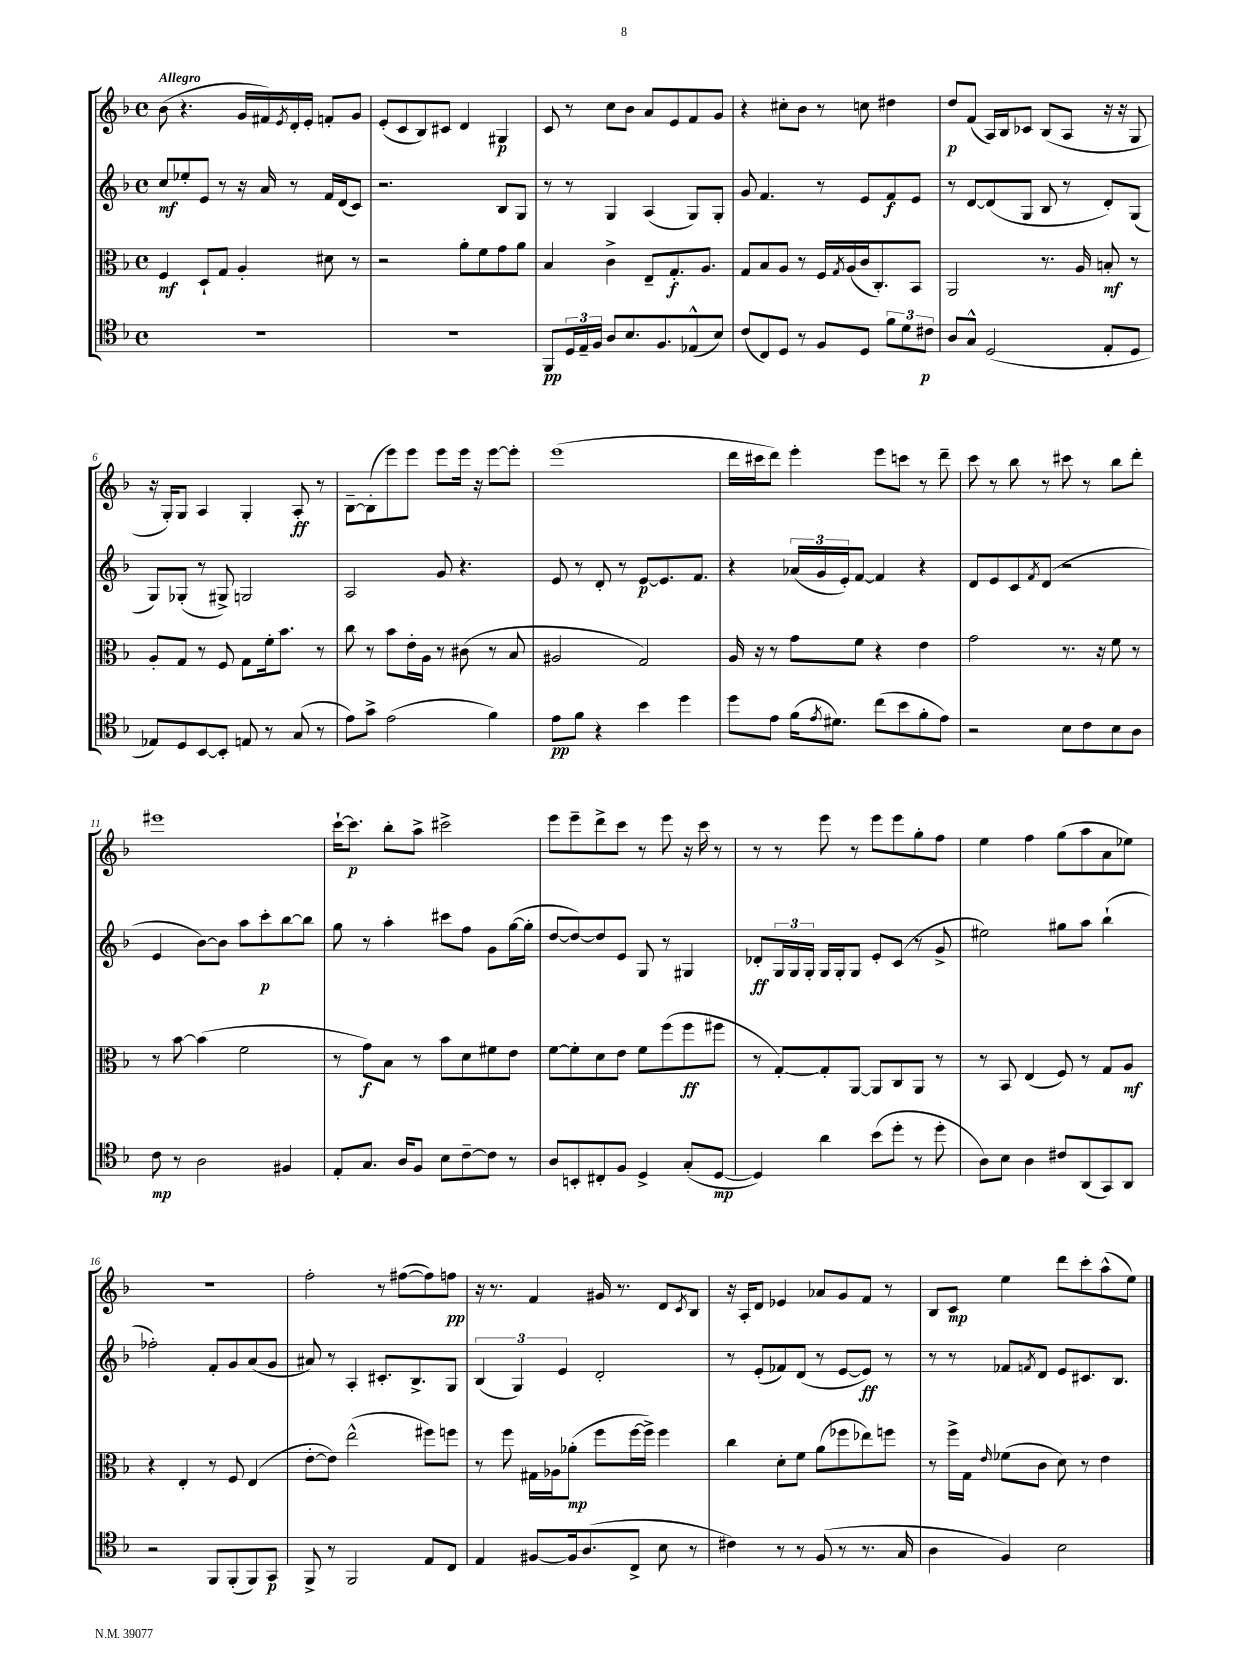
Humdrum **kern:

**kern	**dynam	**kern	**dynam	**kern	**dynam	**kern	**dynam
*part4	*part4	*part3	*part3	*part2	*part2	*part1	*part1
*staff4	*staff4	*staff3	*staff3	*staff2	*staff2	*staff1	*staff1
*clefC4	*	*clefC3	*	*clefG2	*	*clefG2	*
*k[b-]	*	*k[b-]	*	*k[b-]	*	*k[b-]	*
*M4/4	*	*M4/4	*	*M4/4	*	*M4/4	*
*met(c)	*	*met(c)	*	*met(c)	*	*met(c)	*
=1	=1	=1	=1	=1	=1	=1	=1
!	!	!	!	!	!	!LO:TX:a:B:t=Allegro	!
1r	.	4F/	mf	8cc/L	mf	(8b-\	.
.	.	.	.	8ee-X'/	.	4.r	.
.	.	8D`/L	.	8e/J	.	.	.
.	.	8G/J	.	8r	.	.	.
.	.	4A'/	.	16r	.	16g/LL	.
.	.	.	.	16a/	.	16f#X/)	.
.	.	.	.	.	.	8qe/	.
.	.	.	.	8r	.	16d'/	.
.	.	.	.	.	.	16e'/JJ	.
.	.	8d#X\	.	16f/LL	.	8fn'/L	.
.	.	.	.	(16d/J	.	.	.
.	.	8r	.	8c/J)	.	8g/J	.
=2	=2	=2	=2	=2	=2	=2	=2
1r	.	2r	.	2.r	.	(8e'/L	.
.	.	.	.	.	.	8c/	.
.	.	.	.	.	.	8B-/)	.
.	.	.	.	.	.	8c#X/J	.
.	.	8a'\L	.	.	.	4d/	.
.	.	8f\	.	.	.	.	.
.	.	8g\	.	8B-/L	.	4G#X/	p
.	.	8a\J	.	8G/J	.	.	.
=3	=3	=3	=3	=3	=3	=3	=3
8FF/L	pp	4B-/	.	8r	.	8c/	.
24D/L	.	.	.	8r	.	8r	.
24E~/	.	.	.	.	.	.	.
24F/JJ	.	.	.	.	.	.	.
8A/L	.	4c^\	.	4G/	.	8cc\L	.
8.B-/	.	.	.	.	.	8b-\J	.
.	.	8E~/L	.	(4A/	.	8a/L	.
8.F/	.	.	.	.	.	.	.
.	.	8.G'/	f	.	.	8e/	.
(8E-X^^/	.	.	.	8G/L)	.	8f/	.
.	.	8.A/J	.	.	.	.	.
8B-/J)	.	.	.	8G'/J	.	8g/J	.
=4	=4	=4	=4	=4	=4	=4	=4
(8c/L	.	8G/L	.	8g/	.	4r	.
8C/)	.	8B-/	.	4.f/	.	.	.
8D/J	.	8A/J	.	.	.	8cc#X'\L	.
8r	.	8r	.	.	.	8b-\J	.
8F/L	.	16F/LL	.	8r	.	8r	.
.	.	8qG/	.	.	.	.	.
.	.	(16A/	.	.	.	.	.
8D/J	.	16c/J	.	8e/L	.	8ccn\	.
.	.	8.C'/)	.	.	.	.	.
12f\L	.	.	.	8f/	f	4dd#X\	.
12d\	.	.	.	.	.	.	.
.	.	8BB-/J	.	8e/J	.	.	.
12c#X\J	p	.	.	.	.	.	.
=5	=5	=5	=5	=5	=5	=5	=5
8A/L	.	2AA/	.	8r	.	8dd/L	p
8G^^/J	.	.	.	[8d/L	.	(8f/J	.
(2D/	.	.	.	(8d/]	.	16A/LL)	.
.	.	.	.	.	.	16B-/J	.
.	.	.	.	8G/J	.	8c-X/J	.
.	.	8.r	.	8B-/	.	(8B-/L	.
.	.	.	.	8r	.	8A/J	.
.	.	16A/	.	.	.	.	.
8E'/L	.	8Bn'/	mf	8d'/L)	.	16r	.
.	.	.	.	.	.	16r	.
8D/J	.	8r	.	(8G/J	.	8G/	.
!!LO:LB:g=z
=6	=6	=6	=6	=6	=6	=6	=6
8E-X/L)	.	8A'/L	.	8G/L)	.	16r	.
.	.	.	.	.	.	16G'/KL)	.
8D/	.	8G/J	.	(8G-X'/J	.	8G/J	.
[8BB-/	.	8r	.	8r	.	4A/	.
8BB-'/J]	.	8F/	.	8G#X^/)	.	.	.
8En/	.	8G\L	.	2Gn/	.	4G'/	.
8r	.	16f'\k	.	.	.	.	.
.	.	8.b-\J	.	.	.	.	.
(8G/	.	.	.	.	.	8A'/	ff
8r	.	8r	.	.	.	8r	.
=7	=7	=7	=7	=7	=7	=7	=7
8e\L)	.	8cc\	.	2A/	.	[8B-~\L	.
8g^\J	.	8r	.	.	.	(8B-'\]	.
(2e\	.	8b-\L	.	.	.	8eee\)	.
.	.	16e'\L	.	.	.	8eee\J	.
.	.	16A\JJ	.	.	.	.	.
.	.	8r	.	8g/	.	8eee\L	.
.	.	(8c#X\	.	4.r	.	16eee\Jk	.
.	.	.	.	.	.	16r	.
4f\)	.	8r	.	.	.	[8eee\L	.
.	.	8B-/	.	.	.	8eee'\J]	.
=8	=8	=8	=8	=8	=8	=8	=8
8e\L	pp	2A#X/	.	8e/	.	(1eee	.
8f\J	.	.	.	8r	.	.	.
4r	.	.	.	8d'/	.	.	.
.	.	.	.	8r	.	.	.
4b-\	.	2G/)	.	[8e/L	p	.	.
.	.	.	.	8.e/]	.	.	.
4dd\	.	.	.	.	.	.	.
.	.	.	.	8.f/J	.	.	.
=9	=9	=9	=9	=9	=9	=9	=9
8dd\L	.	16A/	.	4r	.	16ddd\LL	.
.	.	16r	.	.	.	16ccc#X\J	.
8e\J	.	8r	.	.	.	8ddd\J)	.
(16f\KL	.	8g\L	.	(24a-X/LL	.	4eee'\	.
.	.	.	.	24g/	.	.	.
8qe/	.	.	.	.	.	.	.
8.d#X\J)	.	.	.	.	.	.	.
.	.	.	.	24e'/J)	.	.	.
.	.	8f\J	.	[8f/J	.	.	.
(8cc\L	.	4r	.	4f/]	.	8eee\L	.
8b-\	.	.	.	.	.	8cccn\J	.
8f'\	.	4e\	.	4r	.	8r	.
8e\J)	.	.	.	.	.	8ddd~\	.
=10	=10	=10	=10	=10	=10	=10	=10
2r	.	2g\	.	8d/L	.	8ccc\	.
.	.	.	.	8e/	.	8r	.
.	.	.	.	8c/	.	8bb-\	.
.	.	.	.	8qf/	.	.	.
.	.	.	.	(8d/J	.	8r	.
8B-\L	.	8.r	.	2r	.	8ccc#X\	.
8c\	.	.	.	.	.	8r	.
.	.	16r	.	.	.	.	.
8B-\	.	8f\	.	.	.	8bb-\L	.
8A\J	.	8r	.	.	.	8ddd'\J	.
!!LO:LB:g=z
=11	=11	=11	=11	=11	=11	=11	=11
8c\	mp	8r	.	4e/	.	1eee#X	.
8r	.	[8b-\	.	.	.	.	.
2A\	.	(4b-\]	.	[8b-\L)	.	.	.
.	.	.	.	8b-\J]	.	.	.
.	.	2f\	.	8aa\L	.	.	.
.	.	.	.	8ccc'\	p	.	.
4F#X/	.	.	.	[8bb-\	.	.	.
.	.	.	.	8bb-\J]	.	.	.
=12	=12	=12	=12	=12	=12	=12	=12
8E'/L	.	8r	.	8gg\	.	[16ccc`\KL	.
.	.	.	.	.	.	8.ccc\J]	p
8.G/J	.	8g\L)	f	8r	.	.	.
.	.	8B-\J	.	4aa'\	.	8bb-'\L	.
16A/KL	.	.	.	.	.	.	.
8F/J	.	8r	.	.	.	8aa^\J	.
8B-\L	.	8b-\L	.	8ccc#X\L	.	2ccc#X^\	.
[8c~\	.	8d\	.	8ff\J	.	.	.
8c\J]	.	8f#X\	.	8g\L	.	.	.
8r	.	8e\J	.	([16gg\L	.	.	.
.	.	.	.	16gg'\JJ]	.	.	.
=13	=13	=13	=13	=13	=13	=13	=13
8A/L	.	[8f\L	.	[8dd/L	.	8eee\L	.
8BBn'/	.	8f'\]	.	8dd/_)	.	8eee~\	.
8C#X'/	.	8d\	.	8dd/]	.	8ddd^\	.
8F/J	.	8e\J	.	8e/J	.	8ccc\J	.
4D^/	.	8f\L	.	8G/	.	8r	.
.	.	(8ff\	.	8r	.	8eee\	.
(8G'/L	.	8ff\	ff	4G#X/	.	16r	.
.	.	.	.	.	.	16ccc\	.
[8D/J	mp	8ff#X\J	.	.	.	8r	.
=14	=14	=14	=14	=14	=14	=14	=14
4D/])	.	8r	.	8d-X'/L	ff	8r	.
.	.	[8G'/L)	.	24G/L	.	8r	.
.	.	.	.	24G/	.	.	.
.	.	.	.	24G'/JJ	.	.	.
4a\	.	8G'/]	.	16G/LL	.	8eee\	.
.	.	.	.	16G'/J	.	.	.
.	.	[8AA/J	.	8G/J	.	8r	.
(8b-\L	.	8AA/L]	.	8e'/L	.	8eee\L	.
8dd'\J	.	8C/	.	(8c/J	.	8eee\	.
8r	.	8AA/J	.	8r	.	8gg'\	.
8dd'\	.	8r	.	8g^/	.	8ff\J	.
=15	=15	=15	=15	=15	=15	=15	=15
8A\L)	.	8r	.	2ee#X\)	.	4ee\	.
8B-\J	.	8BB-/	.	.	.	.	.
4A\	.	(4E/	.	.	.	4ff\	.
8c#X/L	.	8F/)	.	8gg#X\L	.	(8gg\L	.
(8AA/	.	8r	.	8aa\J	.	8aa\	.
8GG/)	.	8G/L	.	(4bb-`\	.	8a\	.
8AA/J	.	8A/J	mf	.	.	8ee-X\J)	.
!!LO:LB:g=z
=16	=16	=16	=16	=16	=16	=16	=16
2r	.	4r	.	2ff-X'\)	.	1r	.
.	.	4E'/	.	.	.	.	.
8FF/L	.	8r	.	8f'/L	.	.	.
(8FF'/	.	8F/	.	8g/	.	.	.
8FF/)	.	(4E/	.	(8a/	.	.	.
8GG/J	p	.	.	8g/J	.	.	.
=17	=17	=17	=17	=17	=17	=17	=17
8FF^/	.	[8e'\L	.	8a#X/)	.	2ff'\	.
8r	.	8e\J])	.	8r	.	.	.
2FF/	.	(2ee^^\	.	4A'/	.	.	.
.	.	.	.	8.c#X'/L	.	8r	.
.	.	.	.	.	.	([8ff#X\L	.
.	.	.	.	8.B-^/	.	.	.
8E/L	.	8ff#X\L)	.	.	.	8ff#\])	.
8C/J	.	8ffn\J	.	8G/J	.	8ffn\J	pp
=18	=18	=18	=18	=18	=18	=18	=18
4E/	.	8r	.	(6B-/	.	16r	.
.	.	.	.	.	.	8.r	.
.	.	8ff\	.	.	.	.	.
.	.	.	.	6G/)	.	.	.
[8F#X/L	.	16G#X\LL	.	.	.	4f/	.
.	.	16A-X\J	.	.	.	.	.
.	.	.	.	6e/	.	.	.
16F#/k]	.	(8a-X'\J	mp	.	.	.	.
(8.A/	.	.	.	.	.	.	.
.	.	8ff\L	.	2d'/	.	16g#X/	.
.	.	.	.	.	.	8.r	.
8C^/J	.	[16ff\L	.	.	.	.	.
.	.	16ff^\JJ])	.	.	.	.	.
8B-\	.	4ff\	.	.	.	8d/L	.
.	.	.	.	.	.	8qc/	.
8r	.	.	.	.	.	8B-/J	.
=19	=19	=19	=19	=19	=19	=19	=19
4c#X\)	.	4cc\	.	8r	.	16r	.
.	.	.	.	.	.	16A'/KL	.
.	.	.	.	(8e'/L	.	8d/J	.
8r	.	8d'\L	.	8f-X/)	.	4e-X/	.
8r	.	8f\J	.	(8d/J	.	.	.
(8F/	.	(8a\L	.	8r	.	8a-X/L	.
8r	.	8ff-X\	.	[8e/L	.	8g/	.
8.r	.	8ee-X\)	.	8e/J])	ff	8f/J	.
.	.	8ffn\J	.	8r	.	8r	.
16G/	.	.	.	.	.	.	.
=20	=20	=20	=20	=20	=20	=20	=20
4A\	.	8r	.	8r	.	8B-/L	.
.	.	16ff^\LL	.	8r	.	8c/J	mp
.	.	16G\JJ	.	.	.	.	.
.	.	16qqe/	.	.	.	.	.
4F/)	.	(8f-X\L	.	8f-X/L	.	4ee\	.
.	.	.	.	8qfn/	.	.	.
.	.	8c\J	.	8d/J	.	.	.
2B-\	.	8d\)	.	8e/L	.	8ddd\L	.
.	.	8r	.	8.c#X/	.	8ccc'\	.
.	.	4e\	.	.	.	(8aa^^\	.
.	.	.	.	8.B-/J	.	.	.
.	.	.	.	.	.	8ee\J)	.
==	==	==	==	==	==	==	==
*-	*-	*-	*-	*-	*-	*-	*-
